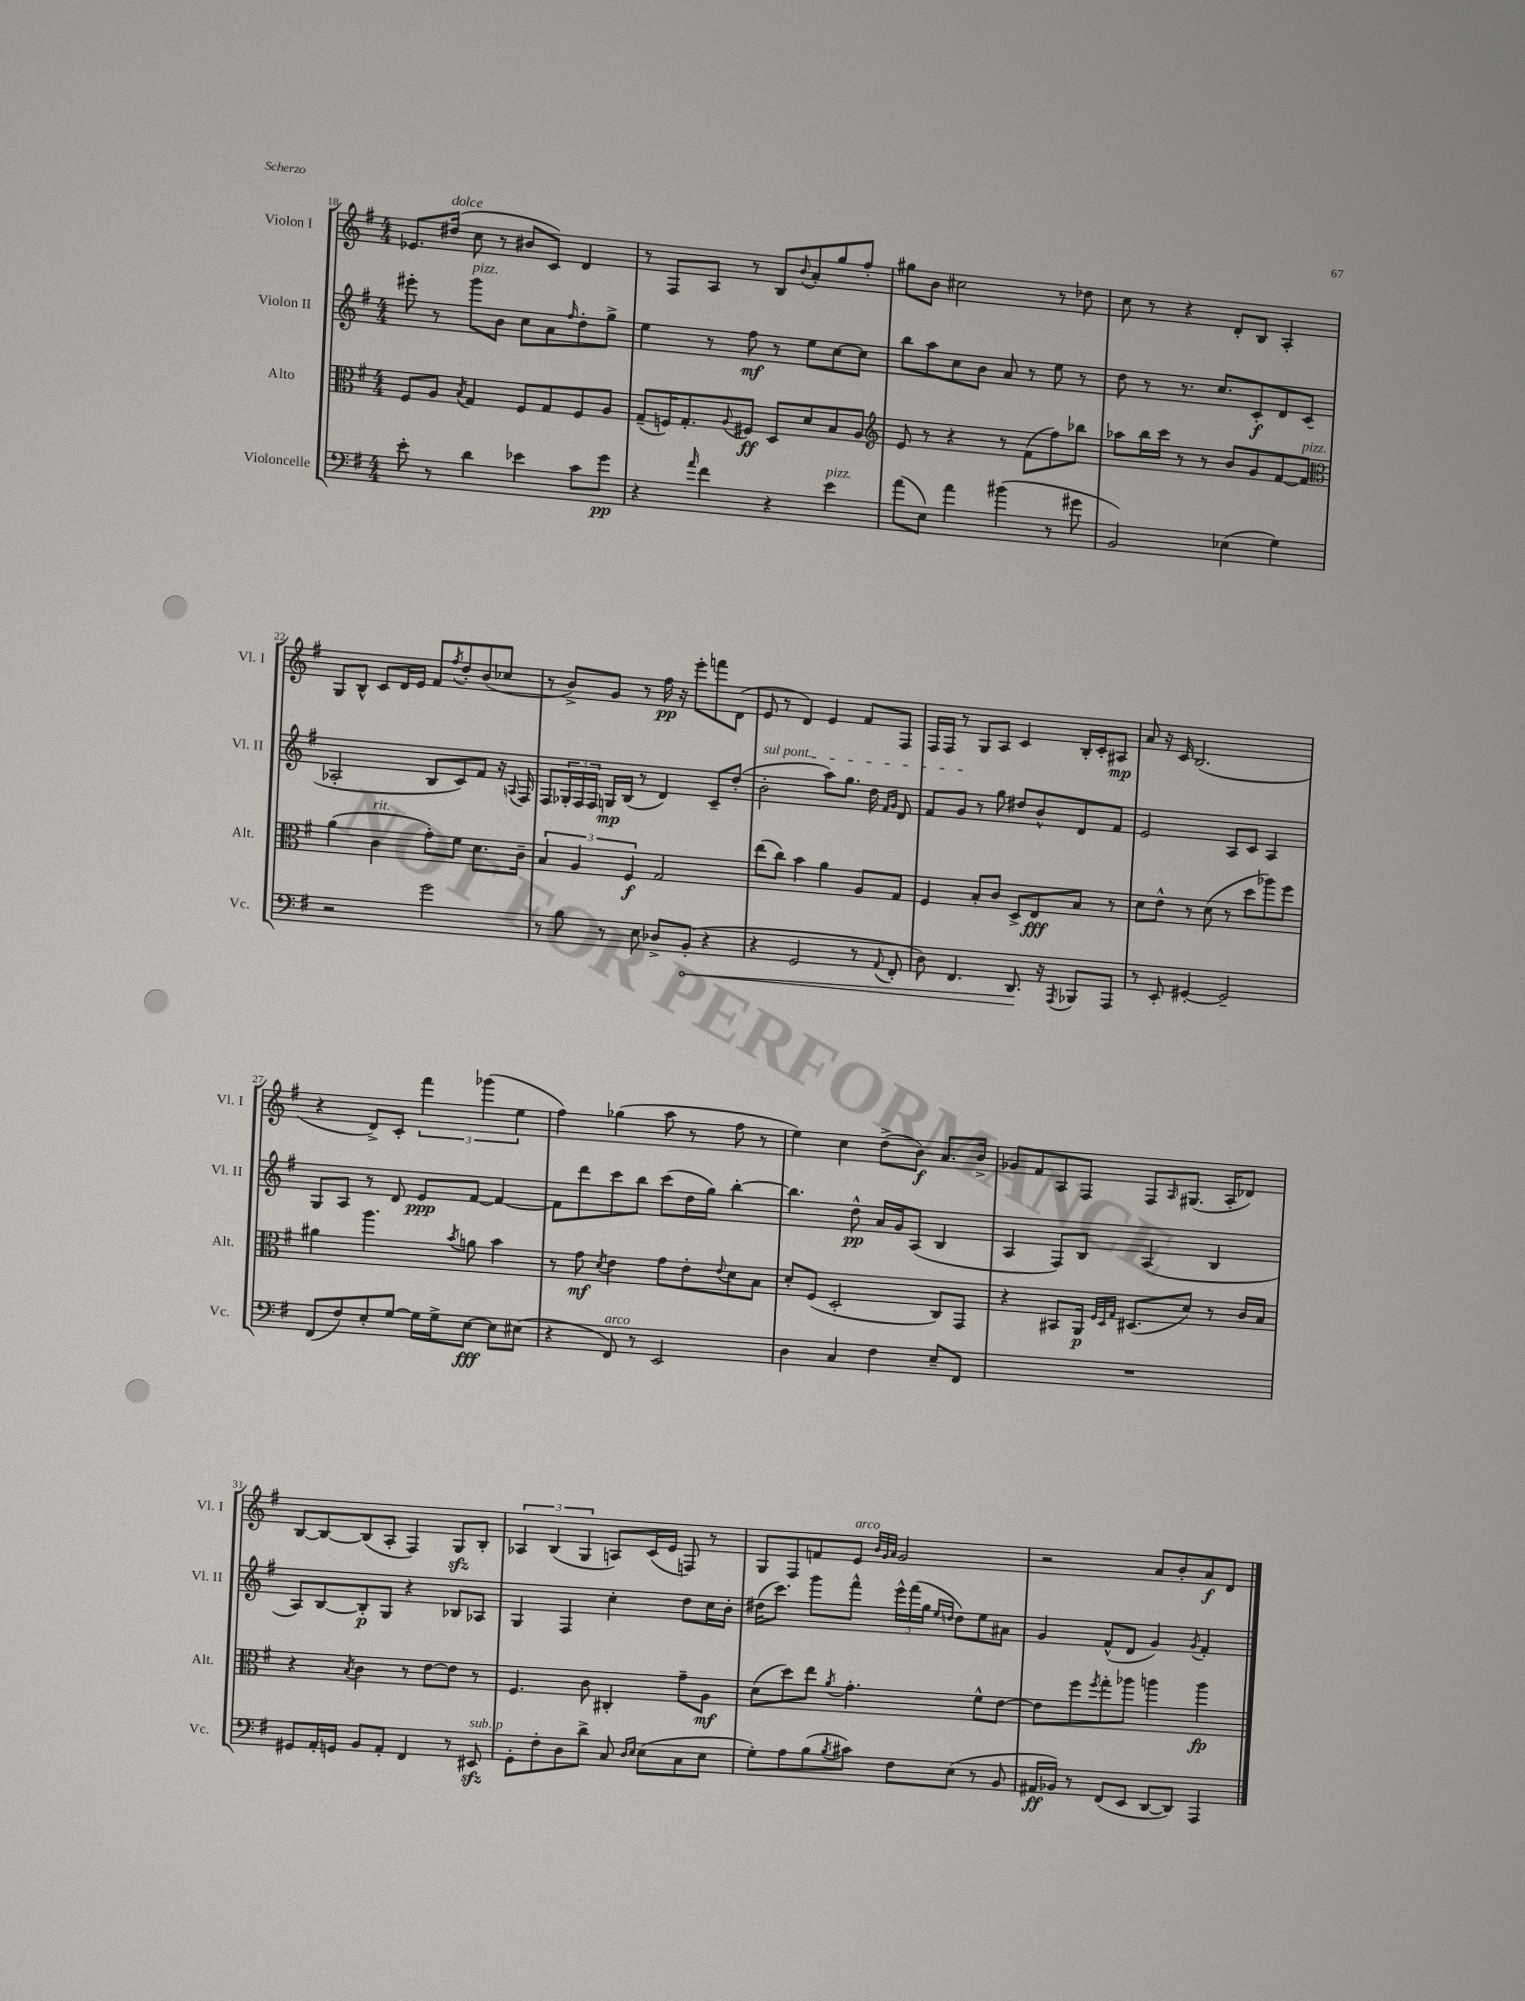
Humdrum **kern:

**kern	**dynam	**kern	**dynam	**kern	**dynam	**kern	**dynam
*part4	*part4	*part3	*part3	*part2	*part2	*part1	*part1
*staff4	*staff4	*staff3	*staff3	*staff2	*staff2	*staff1	*staff1
*I"Violoncelle	*	*I"Alto	*	*I"Violon II	*	*I"Violon I	*
*I'Vc.	*	*I'Alt.	*	*I'Vl. II	*	*I'Vl. I	*
*clefF4	*	*clefC3	*	*clefG2	*	*clefG2	*
*k[f#]	*	*k[f#]	*	*k[f#]	*	*k[f#]	*
*M4/4	*	*M4/4	*	*M4/4	*	*M4/4	*
=18	=18	=18	=18	=18	=18	=18	=18
8e'\	.	8F#/L	.	8eee#X'\	.	8.e-X/L	.
8r	.	8A/J	.	8r	.	.	.
!	!	!	!	!	!	!LO:TX:a:i:t=dolce	!
.	.	.	.	.	.	(16dd#X/Jk	.
.	.	8qB/	.	.	.	.	.
!	!	!	!	!LO:TX:a:i:t=pizz.	!	!	!
4d\	.	4G/	.	8ggg\L	.	8cc\	.
.	.	.	.	8b\J	.	8r	.
4e-X\	.	8F#/L	.	8cc\L	.	8b#X/L	.
.	.	8G/	.	8a\	.	8c/J)	.
.	.	.	.	16qqff#/	.	.	.
8c\L	.	8F#/	.	8dd'\	.	4d/	.
8g\J	pp	8A/J	.	8gg^\J	.	.	.
=19	=19	=19	=19	=19	=19	=19	=19
4r	.	(8G~/L	.	4ee\	.	8r	.
.	.	16Fn/K)	.	.	.	8F#/L	.
.	.	8.G'/	.	.	.	.	.
16qqa/	.	.	.	.	.	.	.
4f#\	.	.	.	8r	.	8A/J	.
.	.	8qqA/	.	.	.	.	.
.	.	8F#X/J	ff	8ff#\	mf	8r	.
4r	.	8D/L	.	8r	.	8B/L	.
.	.	.	.	.	.	8qqb/	.
.	.	8d/	.	8ee\L	.	8a'/	.
!LO:TX:a:i:t=pizz.	!	!	!	!	!	!	!
4e\	.	8B/	.	[8cc\	.	8gg/	.
.	.	8A/J	.	8cc\J]	.	8ff#'/J	.
=20	=20	=20	=20	=20	=20	=20	=20
*	*	*clefG2	*	*	*	*	*
(8a\L	.	8e/	.	8bb\L	.	8gg#X\L	.
8E\J)	.	8r	.	8aa\	.	8b\J	.
4a\	.	4r	.	8cc\	.	2cc#X\	.
.	.	.	.	8b\J	.	.	.
(4b#X\	.	8r	.	8a/	.	.	.
.	.	(8f#\L	.	8r	.	.	.
8r	.	8ff#\)	.	8ee\	.	8r	.
8g#X\	.	8bb-X\J	.	8r	.	8dd-X\	.
=21	=21	=21	=21	=21	=21	=21	=21
2BB/)	.	8aa-X\L	.	8dd\	.	8cc\	.
.	.	16bb\L	.	8r	.	8r	.
.	.	16ccc\JJ	.	.	.	.	.
.	.	8r	.	8.r	.	4r	.
.	.	8r	.	.	.	.	.
.	.	.	.	8.cc/L	.	.	.
(4E-X\	.	8b/L	.	.	.	8d'/L	.
.	.	8g/	.	8c'/	f	8B/J	.
4G\)	.	[8f#/	.	8d/	.	4A'/	.
!	!	!LO:TX:a:i:t=pizz.	!	!	!	!	!
.	.	8f#/J]	.	(8c/J	.	.	.
!!LO:LB:g=z
=22	=22	=22	=22	=22	=22	=22	=22
*	*	*clefC3	*	*	*	*	*
2r	.	(4a\	.	2A-X'/	.	8G/L	.
.	.	.	.	.	.	8B^^/J	.
!	!	!LO:TX:a:i:t=rit.	!	!	!	!	!
.	.	4c\	.	.	.	8c/L	.
.	.	.	.	.	.	16d/L	.
.	.	.	.	.	.	16e/JJ	.
2g\	.	8g'\L)	.	8B/L	.	8f#/L	.
.	.	.	.	.	.	8qff#/	.
.	.	8f#\J	.	8c/)	.	8dd'/	.
.	.	8.d\L	.	8f#/J	.	(8b/	.
.	.	.	.	16r	.	8cc-X/J	.
.	.	.	.	8qqAn/	.	.	.
.	.	16c~\Jk	.	16F#/	.	.	.
=23	=23	=23	=23	=23	=23	=23	=23
8r	.	6B/	.	8F#/L	.	8r	.
8B\	.	.	.	24G-X'/L	.	8b^/L)	.
.	.	6A/	.	24F#/	.	.	.
.	.	.	.	24F#/JJ	.	.	.
8r	.	.	.	16Gn/LL	mp	8g/J	.
.	.	.	.	(16B/JJ	.	.	.
.	.	6F#/	f	.	.	.	.
8E\	.	.	.	8r	.	8r	.
8D-X^/L	.	2G/	.	4d/)	.	16ff#\	pp
.	.	.	.	.	.	16r	.
!	!LO:HP:b	!	!	!	!	!	!
(8BB'/J	<	.	.	.	.	8eee'\L	.
4r	.	.	.	8c~/L	.	8fffn\	.
.	.	.	.	(8dd'/J	.	(8d\J	.
=24	=24	=24	=24	=24	=24	=24	=24
!	!	!	!	!LO:TX:a:i:t=sul pont.	!	!	!
4r	.	(8ee\L	.	2b'\	.	8e/	.
.	.	8cc\J)	.	.	.	8r	.
2GG/	.	4b\	.	.	.	4d/)	.
.	.	4a\	.	8aa\L)	.	4e/	.
.	.	.	.	8.gg\J	.	.	.
8r	.	8A/L	.	.	.	8f#/L	.
.	.	.	.	16dd\	.	.	.
.	.	.	.	16qqf#/LL	.	.	.
8qqAA/	.	.	.	16qqg/JJ	.	.	.
8FF#'/	.	8G/J	.	8d/	.	8F#/J	.
=25	=25	=25	=25	=25	=25	=25	=25
8D\)	.	4F#/	.	8f#/L	.	16F#/LL	.
.	.	.	.	.	.	16F#/JJ	.
4.FF#/	.	.	.	8g/J	.	8r	.
.	.	8B'/L	.	8r	.	8G/L	.
.	.	8c/J	.	8gg\	.	8A/J	.
8.DD/	.	8D^/L	.	8dd#X/L	.	4c/	.
.	.	8E/	fff	8b^^/	.	.	.
16r	[	.	.	.	.	.	.
8qAAA/	.	.	.	.	.	.	.
8BBB-X/L	.	8B/J	.	8d/	.	16B'/LL	.
.	.	.	.	.	.	16c'/J	.
8AAA/J	.	8r	.	8f#/J	.	8A#X/J	mp
=26	=26	=26	=26	=26	=26	=26	=26
8r	.	8d\L	.	2e/	.	8a/	.
8EE'/	.	8e^^\J	.	.	.	16r	.
.	.	.	.	.	.	16c/	.
[4GG#X'/	.	8r	.	.	.	(2.B/	.
.	.	(8d\	.	.	.	.	.
2GG#~/]	.	8r	.	8A/L	.	.	.
.	.	8dd\L	.	8c/J	.	.	.
.	.	8aa-X\)	.	4A/	.	.	.
.	.	8ff#\J	.	.	.	.	.
!!LO:LB:g=z
=27	=27	=27	=27	=27	=27	=27	=27
(8FF#/L	.	4a#X\	.	8G/L	.	4r	.
8F#/)	.	.	.	8A/J	.	.	.
8E'/	.	4.aa\	.	8r	.	8d^/L)	.
[8G/J	.	.	.	8d/	.	8c'/J	.
16G\LL]	.	.	.	8e/L	ppp	6fff#\	.
16G^\J	.	.	.	.	.	.	.
.	.	8qb/	.	.	.	.	.
[8E\J	fff	8an\	.	[8f#/J	.	.	.
.	.	.	.	.	.	(6ggg-X\	.
8E\L]	.	4b\	.	4f#/_	.	.	.
.	.	.	.	.	.	6ee\	.
(8E#X\J	.	.	.	.	.	.	.
=28	=28	=28	=28	=28	=28	=28	=28
4r	.	8r	.	8f#\L]	.	4ff#\)	.
.	.	8g\	mf	8ddd\	.	.	.
.	.	8qd/	.	.	.	.	.
!LO:TX:a:i:t=arco	!	!	!	!	!	!	!
8FF#/)	.	4e\	.	8ccc\	.	(4gg-X\	.
8r	.	.	.	8bb\J	.	.	.
2EE/	.	8g\L	.	(8ccc\L	.	8aa\	.
.	.	8e'\	.	16dd\L	.	8r	.
.	.	.	.	16gg\JJ)	.	.	.
.	.	8qqe/	.	.	.	.	.
.	.	8d\	.	[4bb'\	.	8ff#\	.
.	.	8B\J	.	.	.	8r	.
=29	=29	=29	=29	=29	=29	=29	=29
4D\	.	8d'/L	.	4.bb\]	.	4ee\)	.
.	.	(8F#/J	.	.	.	.	.
4C/	.	2D'/	.	.	.	4cc\	.
.	.	.	.	8dd^^\	pp	.	.
4F#\	.	.	.	16a/LL	.	(8dd^\L	.
.	.	.	.	16g/J	.	.	.
.	.	.	.	(8A/J	.	8b\J)	f
8E~/L	.	8C/L)	.	4B/	.	8.a/L	.
8FF#/J	.	8GG/J	.	.	.	.	.
.	.	.	.	.	.	16b^/Jk	.
=30	=30	=30	=30	=30	=30	=30	=30
1r	.	4r	.	4A/	.	8g-X/L	.
.	.	.	.	.	.	8f#/	.
.	.	8BB#X/L	.	8F#/L)	.	8A/	.
.	.	16AA/Jk	p	8B/J	.	8F#/J	.
.	.	32qqF#/LLL	.	.	.	.	.
.	.	32qqD/	.	.	.	.	.
.	.	32qqG/JJJ	.	.	.	.	.
.	.	(8.D#X/L	.	.	.	.	.
.	.	.	.	(4A/	.	8F#/L	.
.	.	.	.	.	.	16qqA/	.
.	.	8d/J)	.	.	.	(8.G#X/J	.
.	.	8r	.	4B/	.	.	.
.	.	.	.	.	.	16A'/KL	.
.	.	16c/LL	.	.	.	8d-X/J)	.
.	.	16B/JJ	.	.	.	.	.
!!LO:LB:g=z
=31	=31	=31	=31	=31	=31	=31	=31
8GG#X/L	.	4r	.	8A/L)	.	[8B/L	.
16AA'/L	.	.	.	[8B/	.	8B/_	.
16GGn/JJ	.	.	.	.	.	.	.
.	.	8qB/	.	.	.	.	.
8BB/L	.	4c\	.	8B'/]	p	(8B/]	.
8AA'/J	.	.	.	8G/J	.	8A'/J	.
4FF#/	.	8r	.	4r	.	4F#/)	.
.	.	[8e\L	.	.	.	.	.
8r	.	8e\J]	.	8B-X/L	.	8Gzz/L	.
!LO:TX:a:i:t=sub. p	!	!	!	!	!	!	!
8EE#Xzz/	.	8r	.	8A-X/J	.	8B'/J	.
=32	=32	=32	=32	=32	=32	=32	=32
8GG'\L	.	4.F#/	.	4G/	.	6A-X/	.
8F#'\	.	.	.	.	.	.	.
.	.	.	.	.	.	(6B/	.
8D\	.	.	.	4F#/	.	.	.
.	.	.	.	.	.	6G/	.
8d^\J	.	8c\	.	.	.	.	.
8C/	.	4C#X'/	.	4cc'\	.	8An/L)	.
16qqD/LL	.	.	.	.	.	.	.
16qqE/JJ	.	.	.	.	.	.	.
(8E\L	.	.	.	.	.	(16c/L	.
.	.	.	.	.	.	16e/JJ	.
8C\	.	8g~\L	.	8dd\L	.	8Fn/)	.
8E\J	.	8A\J	mf	16cc\L	.	8r	.
.	.	.	.	16b'\JJ	.	.	.
=33	=33	=33	=33	=33	=33	=33	=33
8G'\L)	.	(8d\L	.	(16dd#X\KL	.	8G/L	.
.	.	.	.	8.ccc\J)	.	.	.
8A\	.	8dd\)	.	.	.	8F#/	.
(8B\	.	8ee\J	.	8ggg\L	.	8fn/	.
8qB/	.	8qa/	.	.	.	.	.
!	!	!	!	!	!	!LO:TX:a:i:t=arco	!
8c#X\J)	.	4.g'\	.	8fff#^^\J	.	8e/J	.
.	.	.	.	.	.	32qqb/LLL	.
.	.	.	.	.	.	32qqg/	.
.	.	.	.	.	.	32qqa/JJJ	.
8F#\L	.	.	.	24eee^^\LL	.	2g/	.
.	.	.	.	(24fff#\	.	.	.
.	.	.	.	24gg\JJ	.	.	.
.	.	.	.	16qqee/LL	.	.	.
.	.	.	.	16qqddn/JJ	.	.	.
(8E\J	.	.	.	8dd\L)	.	.	.
8r	.	8f#^^\L	.	8ee\	.	.	.
8BB/	.	[8e\J	.	8a#X\J	.	.	.
=34	=34	=34	=34	=34	=34	=34	=34
16AA#X/LL	ff	8e\L]	.	4g/	.	2r	.
16BB-X/JJ)	.	.	.	.	.	.	.
8r	.	8ff#\	.	.	.	.	.
.	.	8qff#/	.	.	.	.	.
(8FF#/L	.	8gg'\	.	(8f#^^/L	.	.	.
8EE/J	.	8aa-X\J	.	8d/J	.	.	.
[8DD/L	.	4aan\	.	4g/)	.	8a/L	.
8DD/J])	.	.	.	.	.	8b'/	.
.	.	.	.	8qg/	.	.	.
4AAA/	.	4aa\	fp	4f#'/	.	8a/	f
.	.	.	.	.	.	8d/J	.
==	==	==	==	==	==	==	==
*-	*-	*-	*-	*-	*-	*-	*-
